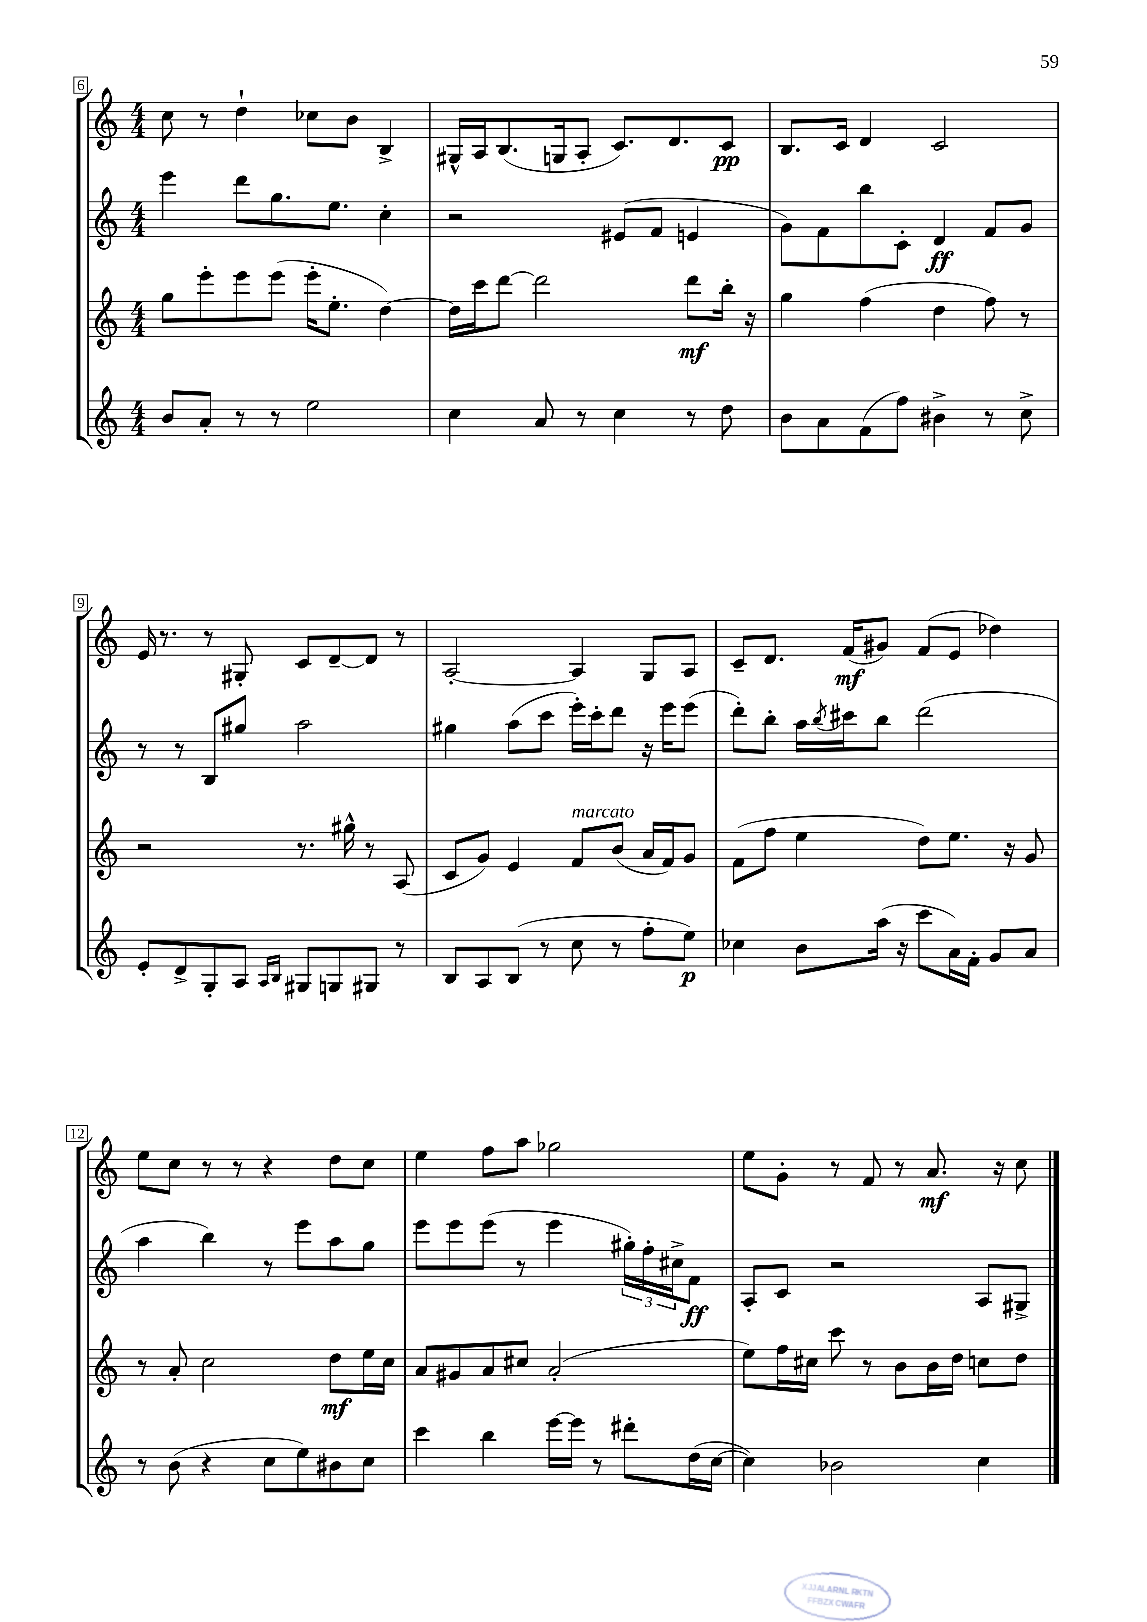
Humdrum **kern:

**kern	**dynam	**kern	**dynam	**kern	**dynam	**kern	**dynam
*part4	*part4	*part3	*part3	*part2	*part2	*part1	*part1
*staff4	*staff4	*staff3	*staff3	*staff2	*staff2	*staff1	*staff1
*clefG2	*	*clefG2	*	*clefG2	*	*clefG2	*
*k[]	*	*k[]	*	*k[]	*	*k[]	*
*M4/4	*	*M4/4	*	*M4/4	*	*M4/4	*
=6	=6	=6	=6	=6	=6	=6	=6
8b/L	.	8gg\L	.	4eee\	.	8cc\	.
8a'/J	.	8eee'\	.	.	.	8r	.
8r	.	8eee\	.	8ddd\L	.	4dd`\	.
8r	.	(8eee\J	.	8.gg\	.	.	.
2ee\	.	16eee'\KL	.	.	.	8cc-X\L	.
.	.	8.ee'\J	.	8.ee\J	.	.	.
.	.	.	.	.	.	8b\J	.
.	.	[4dd\)	.	4cc'\	.	4B^/	.
=7	=7	=7	=7	=7	=7	=7	=7
4cc\	.	16dd\LL]	.	2r	.	16G#X^^/LL	.
.	.	16ccc\J	.	.	.	16A/J	.
.	.	[8ddd\J	.	.	.	(8.B/	.
8a/	.	2ddd\]	.	.	.	.	.
.	.	.	.	.	.	16Gn/k	.
8r	.	.	.	.	.	8A'/J	.
4cc\	.	.	.	(8e#X/L	.	8.c/L)	.
.	.	.	.	8f/J	.	.	.
.	.	.	.	.	.	8.d/	.
8r	.	8ddd\L	mf	4en/	.	.	.
8dd\	.	16bb'\Jk	.	.	.	8c/J	pp
.	.	16r	.	.	.	.	.
=8	=8	=8	=8	=8	=8	=8	=8
8b\L	.	4gg\	.	8g\L)	.	8.B/L	.
8a\	.	.	.	8f\	.	.	.
.	.	.	.	.	.	16c/Jk	.
(8f\	.	(4ff\	.	8bb\	.	4d/	.
8ff\J)	.	.	.	8c'\J	.	.	.
4b#X^\	.	4dd\	.	4d/	ff	2c/	.
8r	.	8ff\)	.	8f/L	.	.	.
8cc^\	.	8r	.	8g/J	.	.	.
!!LO:LB:g=z
=9	=9	=9	=9	=9	=9	=9	=9
8e'/L	.	2r	.	8r	.	16e/	.
.	.	.	.	.	.	8.r	.
8d^/	.	.	.	8r	.	.	.
8G'/	.	.	.	8B/L	.	8r	.
8A/J	.	.	.	8gg#X/J	.	8G#X'/	.
16qqA/LL	.	.	.	.	.	.	.
16qqB/JJ	.	.	.	.	.	.	.
8G#X/L	.	8.r	.	2aa\	.	8c/L	.
8Gn/	.	.	.	.	.	[8d~/	.
.	.	16gg#X^^\	.	.	.	.	.
8G#X/J	.	8r	.	.	.	8d/J]	.
8r	.	(8A/	.	.	.	8r	.
=10	=10	=10	=10	=10	=10	=10	=10
8B/L	.	8c/L	.	4gg#X\	.	[2A'/	.
8A/	.	8g/J)	.	.	.	.	.
(8B/J	.	4e/	.	(8aa\L	.	.	.
8r	.	.	.	8ccc\J	.	.	.
!	!	!LO:TX:a:i:t=marcato	!	!	!	!	!
8cc\	.	8f/L	.	16eee'\LL)	.	4A/]	.
.	.	.	.	16ccc'\J	.	.	.
8r	.	(8b/J	.	8ddd\J	.	.	.
8ff'\L	.	16a/LL	.	16r	.	8G/L	.
.	.	16f/J)	.	16eee\KL	.	.	.
8ee\J)	p	8g/J	.	(8eee\J	.	8A/J	.
=11	=11	=11	=11	=11	=11	=11	=11
4cc-X\	.	(8f\L	.	8ddd'\L)	.	8c~/L	.
.	.	8ff\J	.	8bb'\J	.	8.d/J	.
8b\L	.	4ee\	.	16aa\LL	.	.	.
.	.	.	.	8qbb/	.	.	.
.	.	.	.	16ccc#X\J	.	(16f/KL	mf
(16aa\Jk	.	.	.	8bb\J	.	8g#X/J)	.
16r	.	.	.	.	.	.	.
8ccc\L	.	8dd\L)	.	(2ddd\	.	(8f/L	.
16a\L)	.	8.ee\J	.	.	.	8e/J	.
16f'\JJ	.	.	.	.	.	.	.
8g/L	.	.	.	.	.	4dd-X\)	.
.	.	16r	.	.	.	.	.
8a/J	.	8g/	.	.	.	.	.
!!LO:LB:g=z
=12	=12	=12	=12	=12	=12	=12	=12
8r	.	8r	.	4aa\	.	8ee\L	.
(8b\	.	8a'/	.	.	.	8cc\J	.
4r	.	2cc\	.	4bb\)	.	8r	.
.	.	.	.	.	.	8r	.
8cc\L	.	.	.	8r	.	4r	.
8ee\)	.	.	.	8eee\L	.	.	.
8b#X\	.	8dd\L	mf	8aa\	.	8dd\L	.
8cc\J	.	16ee\L	.	8gg\J	.	8cc\J	.
.	.	16cc\JJ	.	.	.	.	.
=13	=13	=13	=13	=13	=13	=13	=13
4ccc\	.	8a/L	.	8eee\L	.	4ee\	.
.	.	8g#X/	.	8eee\	.	.	.
4bb\	.	8a/	.	(8eee\J	.	8ff\L	.
.	.	8cc#X/J	.	8r	.	8aa\J	.
[16eee\LL	.	(2a'/	.	4eee\	.	2gg-X\	.
16eee\JJ]	.	.	.	.	.	.	.
8r	.	.	.	.	.	.	.
8ddd#X'\L	.	.	.	24gg#X'\LL)	.	.	.
.	.	.	.	24ff'\	.	.	.
.	.	.	.	24cc#X^\J	.	.	.
(16dd\L	.	.	.	8f\J	ff	.	.
[16cc\JJ	.	.	.	.	.	.	.
=14	=14	=14	=14	=14	=14	=14	=14
4cc\])	.	8ee\L)	.	8A'/L	.	8ee\L	.
.	.	16ff\L	.	8c/J	.	8g'\J	.
.	.	16cc#X\JJ	.	.	.	.	.
2b-X\	.	8ccc\	.	2r	.	8r	.
.	.	8r	.	.	.	8f/	.
.	.	8b\L	.	.	.	8r	.
.	.	16b\L	.	.	.	8.a/	mf
.	.	16dd\JJ	.	.	.	.	.
4cc\	.	8ccn\L	.	8A/L	.	.	.
.	.	.	.	.	.	16r	.
.	.	8dd\J	.	8G#X^/J	.	8cc\	.
==	==	==	==	==	==	==	==
*-	*-	*-	*-	*-	*-	*-	*-
